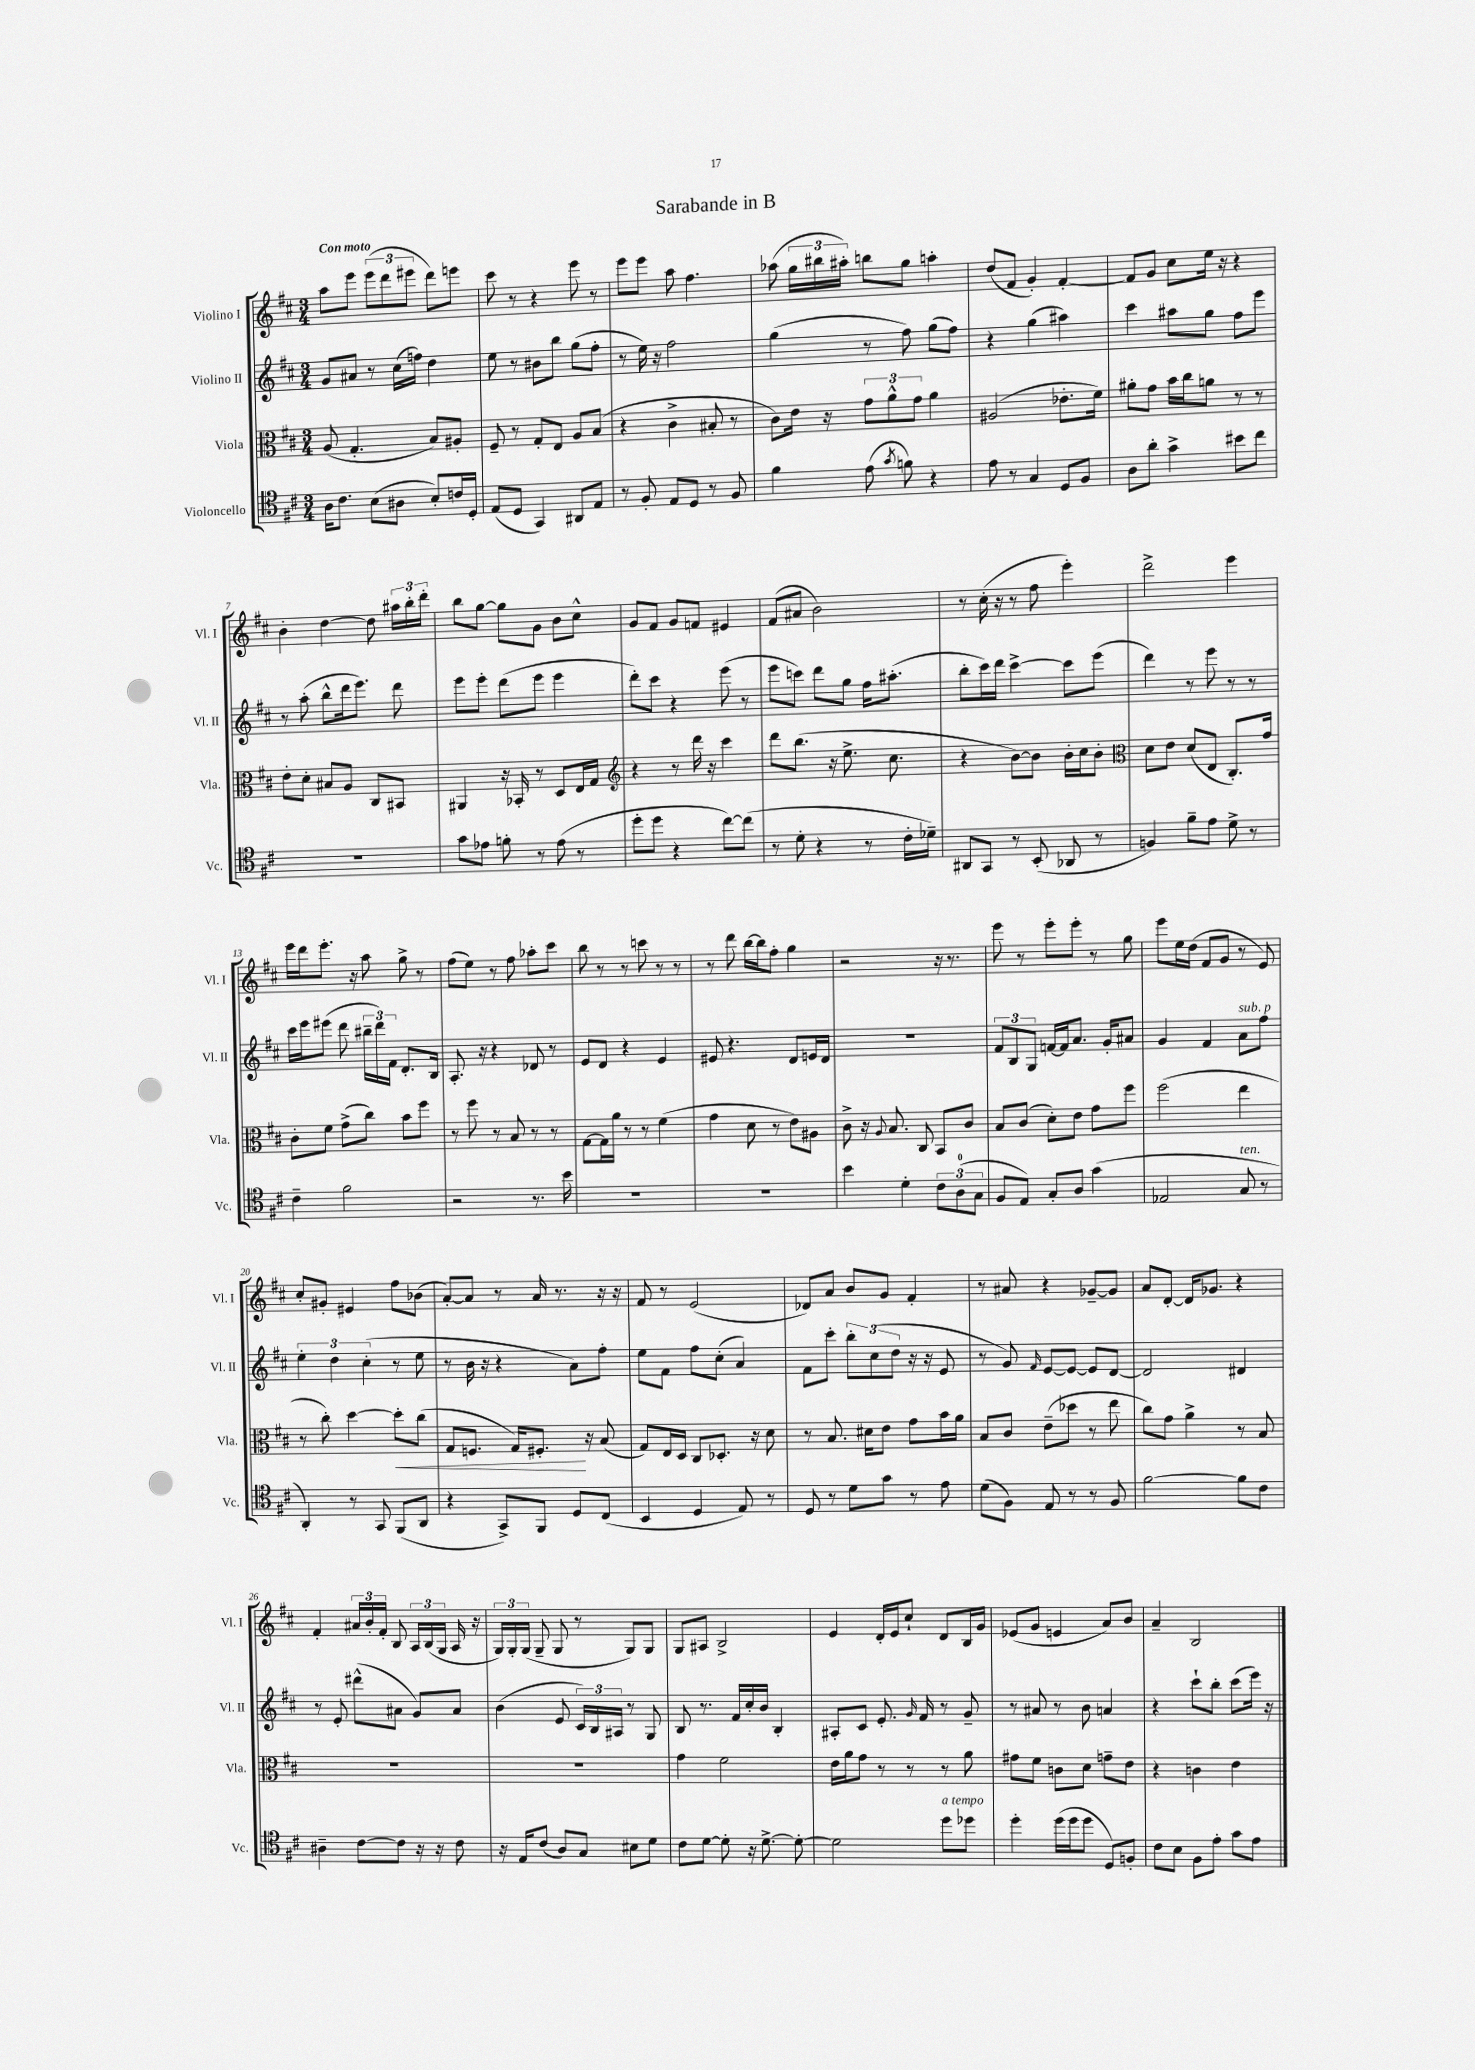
\header { title = "Sarabande in B" }
<<
\new StaffGroup <<
\new Staff = "s0" \with { instrumentName = "Violino I" shortInstrumentName = "Vl. I" } {
    \clef treble \key d \major \numericTimeSignature \time 3/4 \tempo "Con moto"
    \autoBeamOff a''8[ e'''8] \tuplet 3/2 { e'''8[( d'''8 eis'''8] } d'''8[) e'''8] |
    cis'''8 r8 r4 e'''8 r8 |
    e'''8[ e'''8] a''8 fis''4. |
    aes''8( \tuplet 3/2 { g''16[ bis''16 ais''16]-.) } b''8[ g''8] a''4-. |
    d''8[( fis'8] g'4-.) fis'4~-. |
    fis'8[ g'8] cis''8[ e''16] r16 r4 |
    b'4-. d''4~ d''8 \tuplet 3/2 { ais''16[ b''16-. d'''16]-. } |
    b''8[ g''8]~ g''8[ g'8] b'8[ cis''8]-^ |
    g'8[ fis'8] g'8[ f'8] eis'4 |
    fis'8[( ais'8] b'2) |
    r8 cis''16-.( r16 r8 fis''8 e'''4-.) |
    d'''2-> e'''4 |
    e'''16[ d'''16 e'''8.]-. r16 a''8 g''8-> r8 |
    fis''8[( e''8]) r8 fis''8 aes''8[-. cis'''8] |
    b''8 r8 r8 c'''8 r8 r8 |
    r8 d'''8 b''16[~ b''16 fis''8]-. g''4 |
    r2 r16 r8. |
    e'''8 r8 e'''8[-. e'''8]-. r8 g''8 |
    e'''8[ e''16 d''16]( fis'8[ g'8] r8 e'8) |
    cis''8[-. gis'8]-. eis'4 fis''8[ bes'8]( |
    a'8[~-.) a'8] r8 a'16 r8. r16 r16 |
    fis'8 r8 e'2( |
    des'8[) a'8] b'8[ g'8] fis'4-. |
    r8 ais'8 r4 ges'8[~-- ges'8] |
    a'8[ d'8]~-. d'16[ ges'8.] r4 |
    fis'4-. \tuplet 3/2 { ais'16[ b'16-. fis'16]-. } b8 \tuplet 3/2 { a16[ b16( g16] } a16 r16 |
    \tuplet 3/2 { g16[) g16-. g16]( } g8-- g8 r8 g8[) g8] |
    g8[ ais8] b2-> |
    e'4 d'16[-. e'16 cis''8]-! d'8[ b16 g'16] |
    ees'8[( g'8] e'4 a'8[) b'8] |
    a'4-- b2 \bar "|." |
}
\new Staff = "s1" \with { instrumentName = "Violino II" shortInstrumentName = "Vl. II" } {
    \clef treble \key d \major \numericTimeSignature \time 3/4
    \autoBeamOff g'8[ ais'8] r8 cis''16[( f''16]) d''4 |
    e''8 r8 bis'8[ b''8] g''8[( fis''8]-. |
    r8 e''16) r16 fis''2 |
    g''4( r8 fis''8) g''8[( fis''8]) |
    r4 g''4( ais''4) |
    cis'''4 ais''8[ g''8] fis''8[ e'''8] |
    r8 a''8-.( b''8[-^ d'''16 e'''8.]) d'''8 |
    e'''8[ e'''8]-. d'''8[( e'''8] e'''4 |
    d'''8[-.) cis'''8] r4 e'''8( r8 |
    e'''8[ c'''8]) d'''8[ g''8] fis''16[ ais''8.]-.( |
    b''8[-. cis'''16) d'''16] cis'''4~-> cis'''8[ e'''8]( |
    d'''4) r8 e'''8 r8 r8 |
    cis'''16[ e'''16 eis'''8]( d'''8 \tuplet 3/2 { bis''16[-- d'''16) fis'16] } d'8.[-. b16] |
    a8.-. r16 r4 des'8 r8 |
    e'8[ d'8] r4 e'4 |
    eis'8 r4. d'8[ e'16 d'16] |
    R2. |
    \tuplet 3/2 { fis'8[ b8 g8] } f'16[~ f'16 a'8.] g'16[-. ais'8] |
    g'4 fis'4 a'8[^\markup { \italic "sub. p" } fis''8] |
    \tuplet 3/2 { e''4-. d''4 cis''4-.( } r8 e''8 |
    r8 b'16 r16 r4 a'8[) fis''8]-. |
    e''8[ fis'8] fis''8[ cis''8]-.( a'4) |
    fis'8[ cis'''8]-. \tuplet 3/2 { b''8[-. cis''8( d''8] } r16 r16 e'8 |
    r8 g'8) \grace { fis'16 } e'8[~ e'8]~ e'8[ d'8]~ |
    d'2 dis'4 |
    r8 e'8-. dis'''8[-^( ais'8] g'8[) ais'8] |
    b'4( e'8 \tuplet 3/2 { cis'16[) b16 ais16] } r8 g8 |
    b8 r8. fis'16[ cis''16-. b'16] b4-. |
    ais8[-. cis'8] e'8.-. \grace { g'16 } fis'16 r8 g'8-- |
    r8 ais'8 r8 b'8 a'4 |
    r4 cis'''8[-! b''8]-. cis'''8[( e'''16]) r16 \bar "|." |
}
\new Staff = "s2" \with { instrumentName = "Viola" shortInstrumentName = "Vla." } {
    \clef alto \key d \major \numericTimeSignature \time 3/4
    \autoBeamOff a8( g4.-. b8[) ais8]-. |
    fis8-- r8 g8[-. e8] a8[ b8]( |
    r4 cis'4-> bis8-. r8 |
    cis'8[) e'16] r16 \tuplet 3/2 { g'8[ a'8-^ g'8] } a'4 |
    ais2( ees'8.[-. fis'16]) |
    ais'8[-. g'8] b'16[ cis''16 a'8] r8 r8 |
    e'8[-. d'8]-. bis8[ a8] cis8[ bis,8] |
    ais,4 r16 bes,16-. r8 d8[ e16 g16] |
    \clef treble r4 r8 d'''16 r16 cis'''4 |
    d'''8[ b''8.]( r16 e''8.-> cis''8. |
    r4 b'8[~) b'8] b'16[-. cis''16 b'8]-. |
    \clef alto d'8[ e'8] d'8[( e8] cis8.[-.) g'16] |
    cis'8[-. fis'8] g'8[->( cis''8]) b'8[ fis''8] |
    r8 fis''8 r8 b8 r8 r8 |
    g8[~ g16 a'16] r8 r8 fis'4( |
    g'4 d'8 r8 e'8[) ais8] |
    cis'8-> r16 \appoggiatura { a8 } b8. cis8 b,8[ cis'8] |
    b8[ cis'8]( d'8[-.) e'8] g'8[ fis''8] |
    fis''2( e''4 |
    r8 cis''8-.) d''4~ d''8[-.\< cis''8]( |
    g8[ f8.] g16[) fis8.]-.\! r16 b8( |
    g8[) e16 d16] cis8[ des8.]-. r16 d'8 |
    r8 b8. dis'16[ e'8] g'8[ b'16 a'16] |
    b8[ cis'8] e'8[--( des''8] r8 e''8 |
    cis''8[) g'8] a'4-> r8 b8 |
    R2. |
    R2. |
    g'4 fis'2 |
    e'16[ a'16 g'8] r8 r8 r8 a'8 |
    gis'8[ fis'8] c'8[ d'8] g'8[-- e'8] |
    r4 c'4 e'4 \bar "|." |
}
\new Staff = "s3" \with { instrumentName = "Violoncello" shortInstrumentName = "Vc." } {
    \clef tenor \key d \major \numericTimeSignature \time 3/4
    \autoBeamOff a16[ cis'8.] b8[( ais8] b8[-.) c'16 d16]-. |
    e8[( d8] g,4) ais,8[ e8] |
    r8 fis8-. e8[ d8] r8 fis8 |
    fis'4 e'8( \acciaccatura { g'8 } f'8) r4 |
    e'8 r8 g4 d8[ fis8] |
    a8[ a'8]-. g'4-> bis'8[ cis''8] |
    R2. |
    g'8[ ees'8] f'8-. r8 ees'8( r8 |
    d''8[-. d''8] r4 cis''8[~) cis''8]( |
    r8 d'8-. r4 r8 cis'16[-. des'16]--) |
    ais,8[ g,8] r8 b,8-.( aes,8 r8 |
    f4) fis'8[-- e'8] d'8-> r8 |
    cis'4-- fis'2 |
    r2 r8. b'16 |
    R2. |
    R2. |
    b'4 d'4-. \tuplet 3/2 { cis'8[ a8-0( g8] } |
    fis8[ e8]) g8[-. a8] g'4( |
    ees2 g8^\markup { \italic "ten." } r8 |
    a,4-.) r8 g,8 fis,8[( a,8] |
    r4 g,8[->) fis,8] d8[ cis8]( |
    b,4 d4 e8) r8 |
    d8 r8 d'8[ g'8] r8 e'8 |
    d'8[( fis8]) e8 r8 r8 fis8 |
    fis'2~ fis'8[ cis'8] |
    ais4-- cis'8[~ cis'8] r16 r16 cis'8 |
    r16 e16[ cis'8]( a8[) g8] bis8[ d'8] |
    cis'8[ d'8]~ d'8-. r16 d'8.~-> d'8~-. |
    d'2 d''8[^\markup { \italic "a tempo" } des''8] |
    d''4-. d''16[( d''16 d''8] d8[) f8]-. |
    cis'8[ b8] fis8[ e'8]-. g'8[ e'8] \bar "|." |
}
>>
>>
